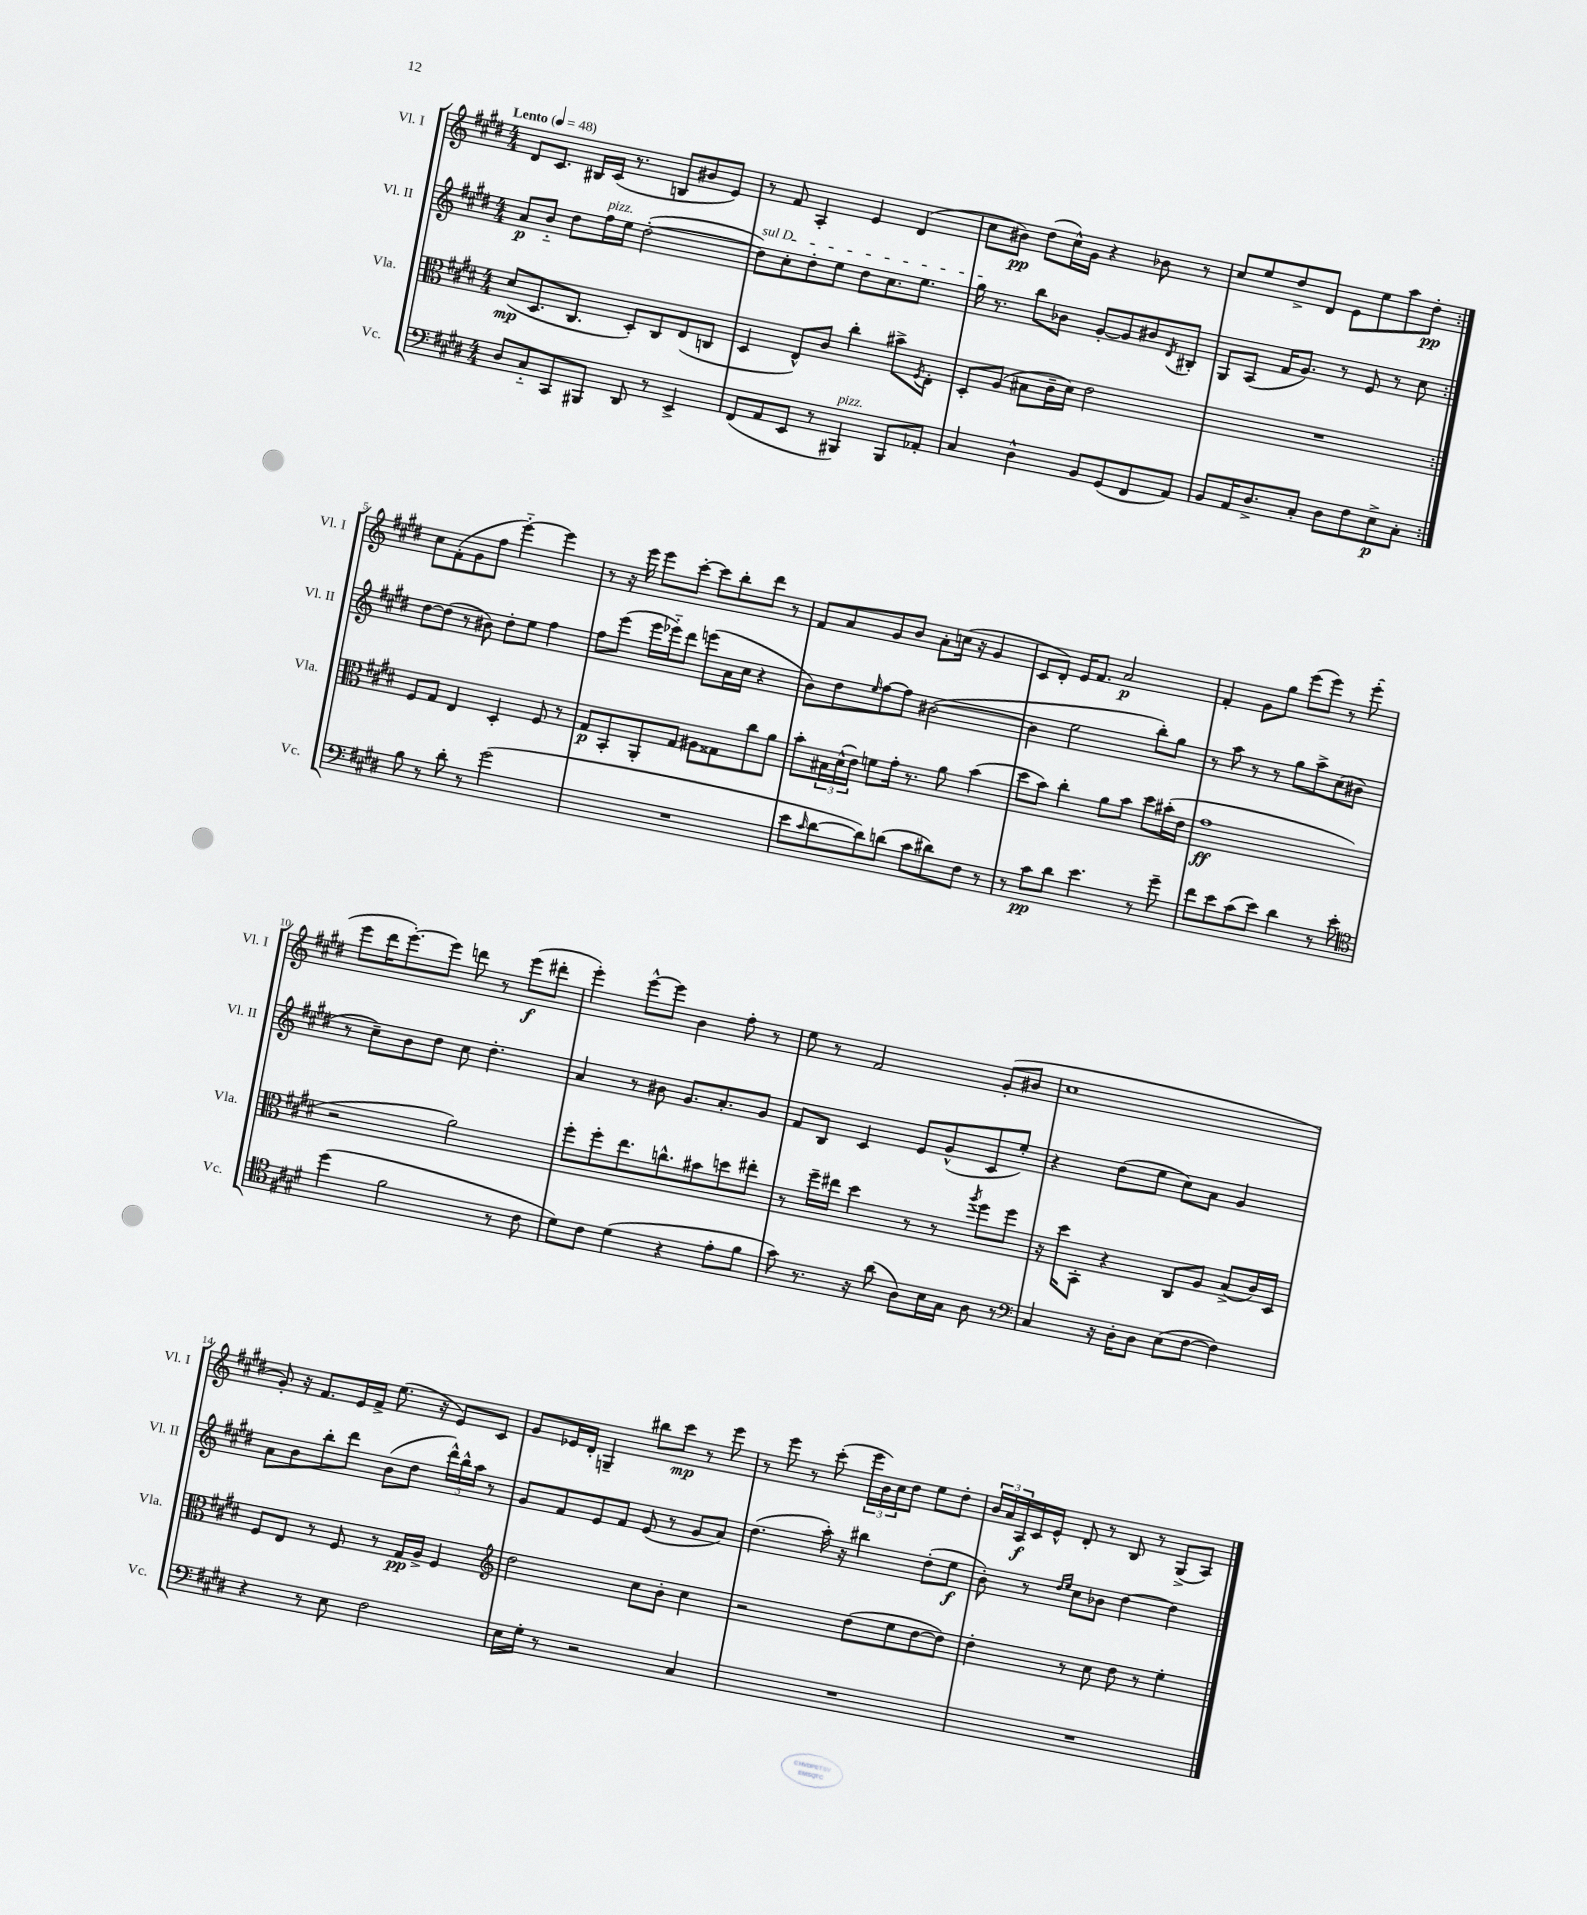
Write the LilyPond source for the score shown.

<<
\new StaffGroup <<
\new Staff = "s0" \with { instrumentName = "Vl. I" shortInstrumentName = "Vl. I" } {
    \clef treble \key e \major \numericTimeSignature \time 4/4 \tempo "Lento" 4 = 48
    \repeat volta 2 { dis'8 cis'8. bis16 cis'16( r8. b8 bis'8 e'8) |
    r8 fis'8 a4-. e'4 dis'4( |
    cis''8 bis'8\pp) dis''8( cis''16-^) gis'16 r4 bes'8 r8 |
    cis''8 e''8 dis''8-> dis'8 e'8 e''8 a''8 dis''8-.\pp | }
    cis''8 fis'8-.( gis'8 fis''8 e'''4~-_) e'''4 |
    r8 r16 e'''16 e'''8 cis'''8~-. cis'''8 b''8-. dis'''8 r8 |
    fis'8 a'8 gis'8 b'8 a'8-. c''16( r16 gis'4 |
    cis'8 dis'8-.) e'16 fis'8. a'2\p |
    fis'4-. gis'8 gis''8 e'''8( e'''8) r8 e'''8-.( |
    e'''8 dis'''16 e'''8.~-.) e'''8 d'''8 r8 e'''8\f( dis'''8-. |
    e'''4-.) e'''8~-^ e'''8 b'4 fis''8-. r8 |
    e''8 r8 fis'2 gis'8-.( bis'8 |
    cis''1 |
    gis'8-.) r16 fis'8. e'16 fis'16-> e''8.( r16 e'8) cis'8 |
    gis'8 ees'16 dis'16-. g4-- bis''8 cis'''8\mp r8 e'''8 |
    r8 e'''8 r8 cis'''8-.( \tuplet 3/2 { e'''16 b'16) cis''16 } dis''8 e''8 dis''8-. |
    \tuplet 3/2 { b'16 a'16 a16\f } cis'16 e'16-^ dis'8-. r8 b8 r8 gis8->( a8) \bar "|." |
}
\new Staff = "s1" \with { instrumentName = "Vl. II" shortInstrumentName = "Vl. II" } {
    \clef treble \key e \major \numericTimeSignature \time 4/4
    \repeat volta 2 { a'8\p b'8-_ dis''8 fis''16^\markup { \italic "pizz." } e''16 dis''2~-.( |
    \once \override TextSpanner.bound-details.left.text = \markup { \italic "sul D" } dis''8\startTextSpan) cis''8-. dis''8-. e''8 dis''8 cis''8. e''8. |
    gis''16\stopTextSpan r8. b''8 bes'8 gis'8~-. gis'8 bis'8 \acciaccatura { dis'8 } bis8-. |
    gis8 a8( fis'16 gis'8.) r8 e'8 r8 cis''8 | }
    dis''8~ dis''8( r8 bis'8) dis''8-. e''8 fis''4 |
    fis''8 e'''8( e'''16 ees'''16-_) dis'''8 e'''8( a'16 cis''16 r4 |
    b'8) dis''8 \grace { e''16 } fis''8~ fis''8 bis'2~( |
    bis'4 e''2 b''8-.) gis''8 |
    r8 a''8 r8 r8 gis''8 a''8-> cis''8( bis'8 |
    r8 cis''8--) b'8 dis''8 cis''8 dis''4.-. |
    a'4 r8 bis'8 gis'8. a'8.-. gis'8 |
    fis'8 b8 cis'4 e'8 gis'8-^( cis'8 e''8-.) |
    r4 dis''8( e''8 cis''8) a'8 gis'4 |
    a'8 b'8 b''8-. dis'''8 b'8( dis''8 \tuplet 3/2 { dis'''16-^) b''16-^ a''16 } r8 |
    gis'8 fis'8 e'8 fis'8 e'8( r8 gis'8 a'8) |
    dis''4.( a''16-.) r16 bis''4 dis''8-.( e''8\f |
    b'8-.) r8 \grace { dis''16 e''16 } cis''8 bes'8 dis''4~ dis''4 \bar "|." |
}
\new Staff = "s2" \with { instrumentName = "Vla." shortInstrumentName = "Vla." } {
    \clef alto \key e \major \numericTimeSignature \time 4/4
    \repeat volta 2 { dis'8\mp( dis8. cis8. dis8-.) cis8 e8( c8 |
    dis4 e8-^) cis'8 cis''4-. bis'8-> \acciaccatura { fis8 } e8-. |
    dis8-. a8( bis8 cis'16-- dis'16) e'2 |
    R1 | }
    fis8 gis8 e4 dis4-. fis8 r8 |
    gis8\p b,8-. a,8-. gis8 ais8 gisis8 cis''8 a'8 |
    b'8-. \tuplet 3/2 { bis16 dis'16-^( e'16) } f'8 gis'16-. r8. a'8 b'4( |
    dis''8 b'8) cis''4-. a'8 b'8 dis''8 bis'16-.( e'16 |
    gis'1\ff |
    r2 a'2) |
    fis''8-. fis''8-. e''8. c''8.-^ bis'8 d''8 eis''8-. |
    r8 fis''16-- eis''16 dis''4 r8 r8 \acciaccatura { a''8 } fis''8 fis''8 |
    r16 dis''16 b,8-. r4 cis8 a8 b8->( cis'16) dis16 |
    fis8 e8 r8 fis8 r8 gis16\pp a16-> fis4 |
    \clef treble dis''2 cis''8 b'8-. cis''4 |
    r2 dis''8( e''8 dis''8~ dis''8) |
    dis''4-. r8 cis''8 dis''8 r8 e''4-. \bar "|." |
}
\new Staff = "s3" \with { instrumentName = "Vc." shortInstrumentName = "Vc." } {
    \clef bass \key e \major \numericTimeSignature \time 4/4
    \repeat volta 2 { dis8 cis8-_ cis,8 bis,,8 dis,8 r8 e,4-> |
    fis,8( a,8 e,8 r8 bis,,4^\markup { \italic "pizz." }) bis,,8 aes,8-. |
    cis4 dis4-^ b,8 gis,8( fis,8 a,8) |
    b,8 a,16 dis8.-> cis8-. dis8 fis8 e8->\p cis8-. | }
    b8 r8 dis'8-. r8 gis'2( |
    R1 |
    e'8 \grace { cis'16 } dis'8~ dis'8) d'8( cis'8 dis'8) fis8 r8 |
    r8 cis'8\pp dis'8 e'4. r8 gis'8-- |
    fis'8 e'8 cis'8( e'8) dis'4 r8 e'8-. |
    \clef tenor dis''4( fis'2 r8 cis'8 |
    dis'8) cis'8 dis'4( r4 e'8-. fis'8 |
    gis'8) r8. r16 a'8( a8) b16 gis16 a8 r8 |
    \clef bass cis4 r16 dis16-. dis8 e8( fis8~ fis4) |
    r4 r8 e8 fis2 |
    e16 gis16-. r8 r2 cis4 |
    R1 |
    R1 \bar "|." |
}
>>
>>
